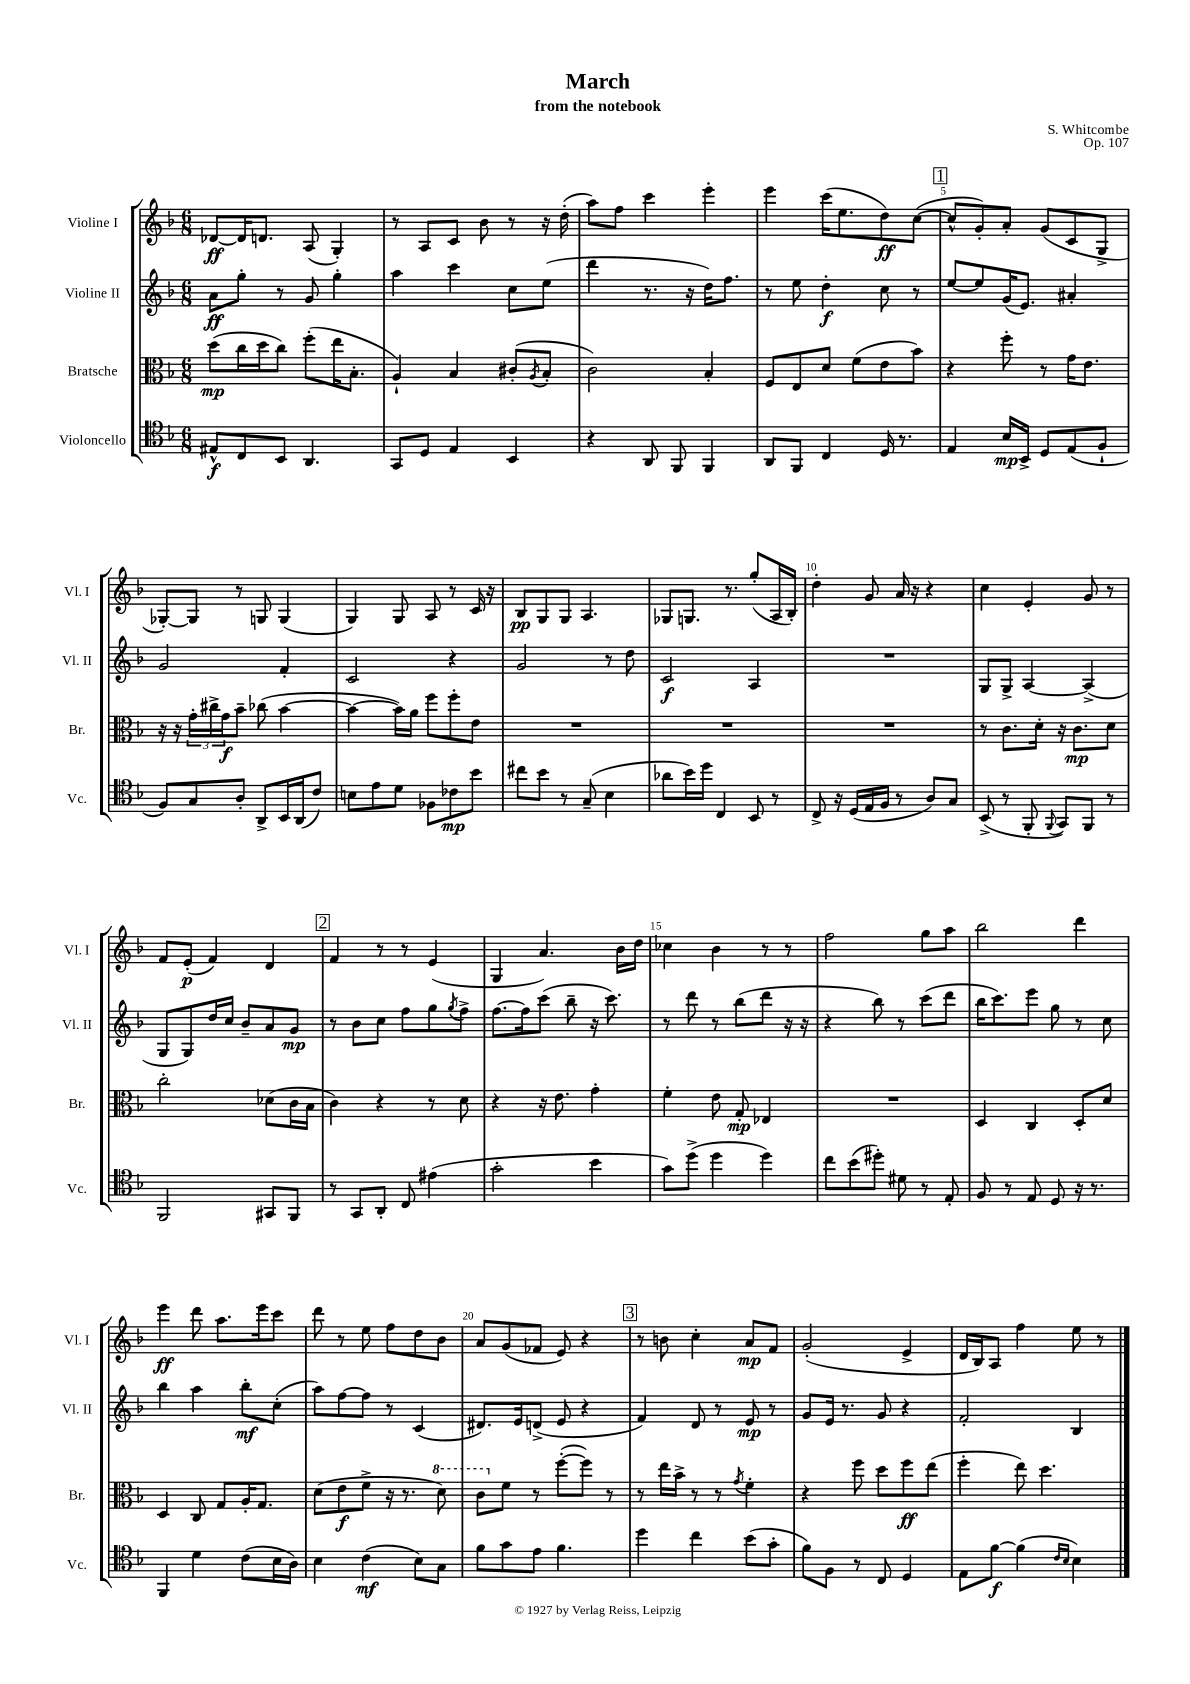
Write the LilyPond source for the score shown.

\header { title = "March" composer = "S. Whitcombe" subtitle = "from the notebook" opus = "Op. 107" }
<<
\new StaffGroup <<
\new Staff = "s0" \with { instrumentName = "Violine I" shortInstrumentName = "Vl. I" } {
    \clef treble \key f \major \numericTimeSignature \time 6/8
    des'8~\ff des'16 d'8. a8( g4-.) |
    r8 a8 c'8 bes'8 r8 r16 d''16-.( |
    a''8) f''8 c'''4 e'''4-. |
    e'''4 c'''16( e''8. d''8\ff) c''8~( |
    \mark \markup { \box "1" } c''8-^ g'8-.) a'8-. g'8( c'8 g8-> |
    ges8~-.) ges8 r8 g8 g4( |
    g4) g8 a8 r8 c'16 r16 |
    bes8\pp g8 g8 a4. |
    ges8 g8. r8. g''8-.( a16 bes16-.) |
    d''4-. g'8 a'16 r16 r4 |
    c''4 e'4-. g'8 r8 |
    f'8 e'8-.\p( f'4) d'4 |
    \mark \markup { \box "2" } f'4 r8 r8 e'4( |
    g4 a'4.) bes'16 d''16 |
    ces''4 bes'4 r8 r8 |
    f''2 g''8 a''8 |
    bes''2 d'''4 |
    e'''4\ff d'''8 a''8. e'''16 c'''8 |
    d'''8 r8 e''8 f''8 d''8 bes'8 |
    a'8 g'8( fes'8 e'8) r4 |
    \mark \markup { \box "3" } r8 b'8 c''4-. a'8\mp f'8 |
    g'2-.( e'4-> |
    d'16 bes16) a8 f''4 e''8 r8 \bar "|." |
}
\new Staff = "s1" \with { instrumentName = "Violine II" shortInstrumentName = "Vl. II" } {
    \clef treble \key f \major \numericTimeSignature \time 6/8
    a'8\ff g''8-. r8 g'8 g''4-. |
    a''4 c'''4 c''8 e''8( |
    d'''4 r8. r16 d''16) f''8. |
    r8 e''8 d''4-.\f c''8 r8 |
    \mark \markup { \box "1" } e''8~ e''8 g'16( e'8.) ais'4-. |
    g'2 f'4-. |
    c'2 r4 |
    g'2 r8 d''8 |
    c'2\f a4 |
    R2. |
    g8 g8-> a4~ a4->( |
    g8 g8) d''16 c''16 bes'8-- a'8 g'8\mp |
    \mark \markup { \box "2" } r8 bes'8 c''8 f''8 g''8 \acciaccatura { g''8 } f''8-> |
    f''8.~ f''16 c'''8( bes''8-- r16 c'''8.) |
    r8 d'''8 r8 bes''8( d'''8 r16 r16 |
    r4 bes''8) r8 c'''8( d'''8 |
    bes''16 c'''8.) e'''8 g''8 r8 c''8 |
    bes''4 a''4 bes''8-.\mf c''8-.( |
    a''8) f''8~ f''8 r8 c'4( |
    dis'8.) e'16 d'8->( e'8 r4 |
    \mark \markup { \box "3" } f'4) d'8 r8 e'8\mp r8 |
    g'8 e'16 r8. g'8 r4 |
    f'2-. bes4 \bar "|." |
}
\new Staff = "s2" \with { instrumentName = "Bratsche" shortInstrumentName = "Br." } {
    \clef alto \key f \major \numericTimeSignature \time 6/8
    d''8\mp( c''16 d''16 c''8) f''8-.( e''16 bes8.-. |
    a4-!) bes4 cis'8-.( \acciaccatura { a8 } bes8-. |
    c'2) bes4-. |
    f8 e8 d'8 f'8( e'8 bes'8) |
    \mark \markup { \box "1" } r4 f''8-. r8 g'16 e'8. |
    r16 r16 \tuplet 3/2 { g'16-. cis''16-> g'16\f } bes'8-- ces''8( bes'4~ |
    bes'4~ bes'16) a'16 f''8 f''8-. e'8 |
    R2. |
    R2. |
    R2. |
    r8 c'8. d'16-. r16 c'8.\mp d'8 |
    c''2-. des'8( c'16 bes16 |
    \mark \markup { \box "2" } c'4) r4 r8 d'8 |
    r4 r16 e'8. g'4-. |
    f'4-. e'8 g8-.\mp ees4 |
    R2. |
    d4 c4 d8-. d'8 |
    d4 c8 g8 a16-. g8. |
    d'8( e'8\f f'8-> r16 r8. \ottava #1 d''8) |
    c''8 \ottava #0 f'8 r8 f''8~-.( f''8) r8 |
    \mark \markup { \box "3" } r8 e''16 bes'16-> r8 r8 \acciaccatura { g'8 } f'4-. |
    r4 f''8 d''8 f''8\ff e''8( |
    f''4-. e''8) d''4. \bar "|." |
}
\new Staff = "s3" \with { instrumentName = "Violoncello" shortInstrumentName = "Vc." } {
    \clef tenor \key f \major \numericTimeSignature \time 6/8
    eis8-^\f c8 bes,8 a,4. |
    g,8 d8 e4 bes,4 |
    r4 a,8 f,8 f,4 |
    a,8 f,8 c4 d16 r8. |
    \mark \markup { \box "1" } e4 bes16\mp bes,16-> d8 e8( f8-! |
    f8) g8 a8-. a,8-> bes,16 a,16( c'8) |
    b8 e'8 d'8 fes8 ces'8\mp bes'8 |
    cis''8 bes'8 r8 g8--( bes4 |
    aes'8 bes'16) d''16 c4 bes,8 r8 |
    c8-> r16 d16( e16 f16 r8 a8) g8 |
    bes,8->( r8 f,8-. \appoggiatura { f,8 } g,8) f,8 r8 |
    f,2 gis,8 f,8 |
    \mark \markup { \box "2" } r8 g,8 a,8-. c8 eis'4( |
    g'2-. bes'4 |
    g'8) d''8->( d''4 d''4) |
    c''8 bes'8( dis''8-.) dis'8 r8 e8-. |
    f8 r8 e8 d8 r16 r8. |
    f,4 d'4 c'8( bes16 a16) |
    bes4 c'4\mf( bes8) g8 |
    f'8 g'8 e'8 f'4. |
    \mark \markup { \box "3" } d''4 c''4 bes'8( g'8-. |
    f'8) f8 r8 c8 d4 |
    e8 f'8~\f f'4( \grace { c'16 bes16 } bes4) \bar "|." |
}
>>
>>
\layout { \context { \Score \override BarNumber.break-visibility = ##(#f #t #t) barNumberVisibility = #(every-nth-bar-number-visible 5) } }
